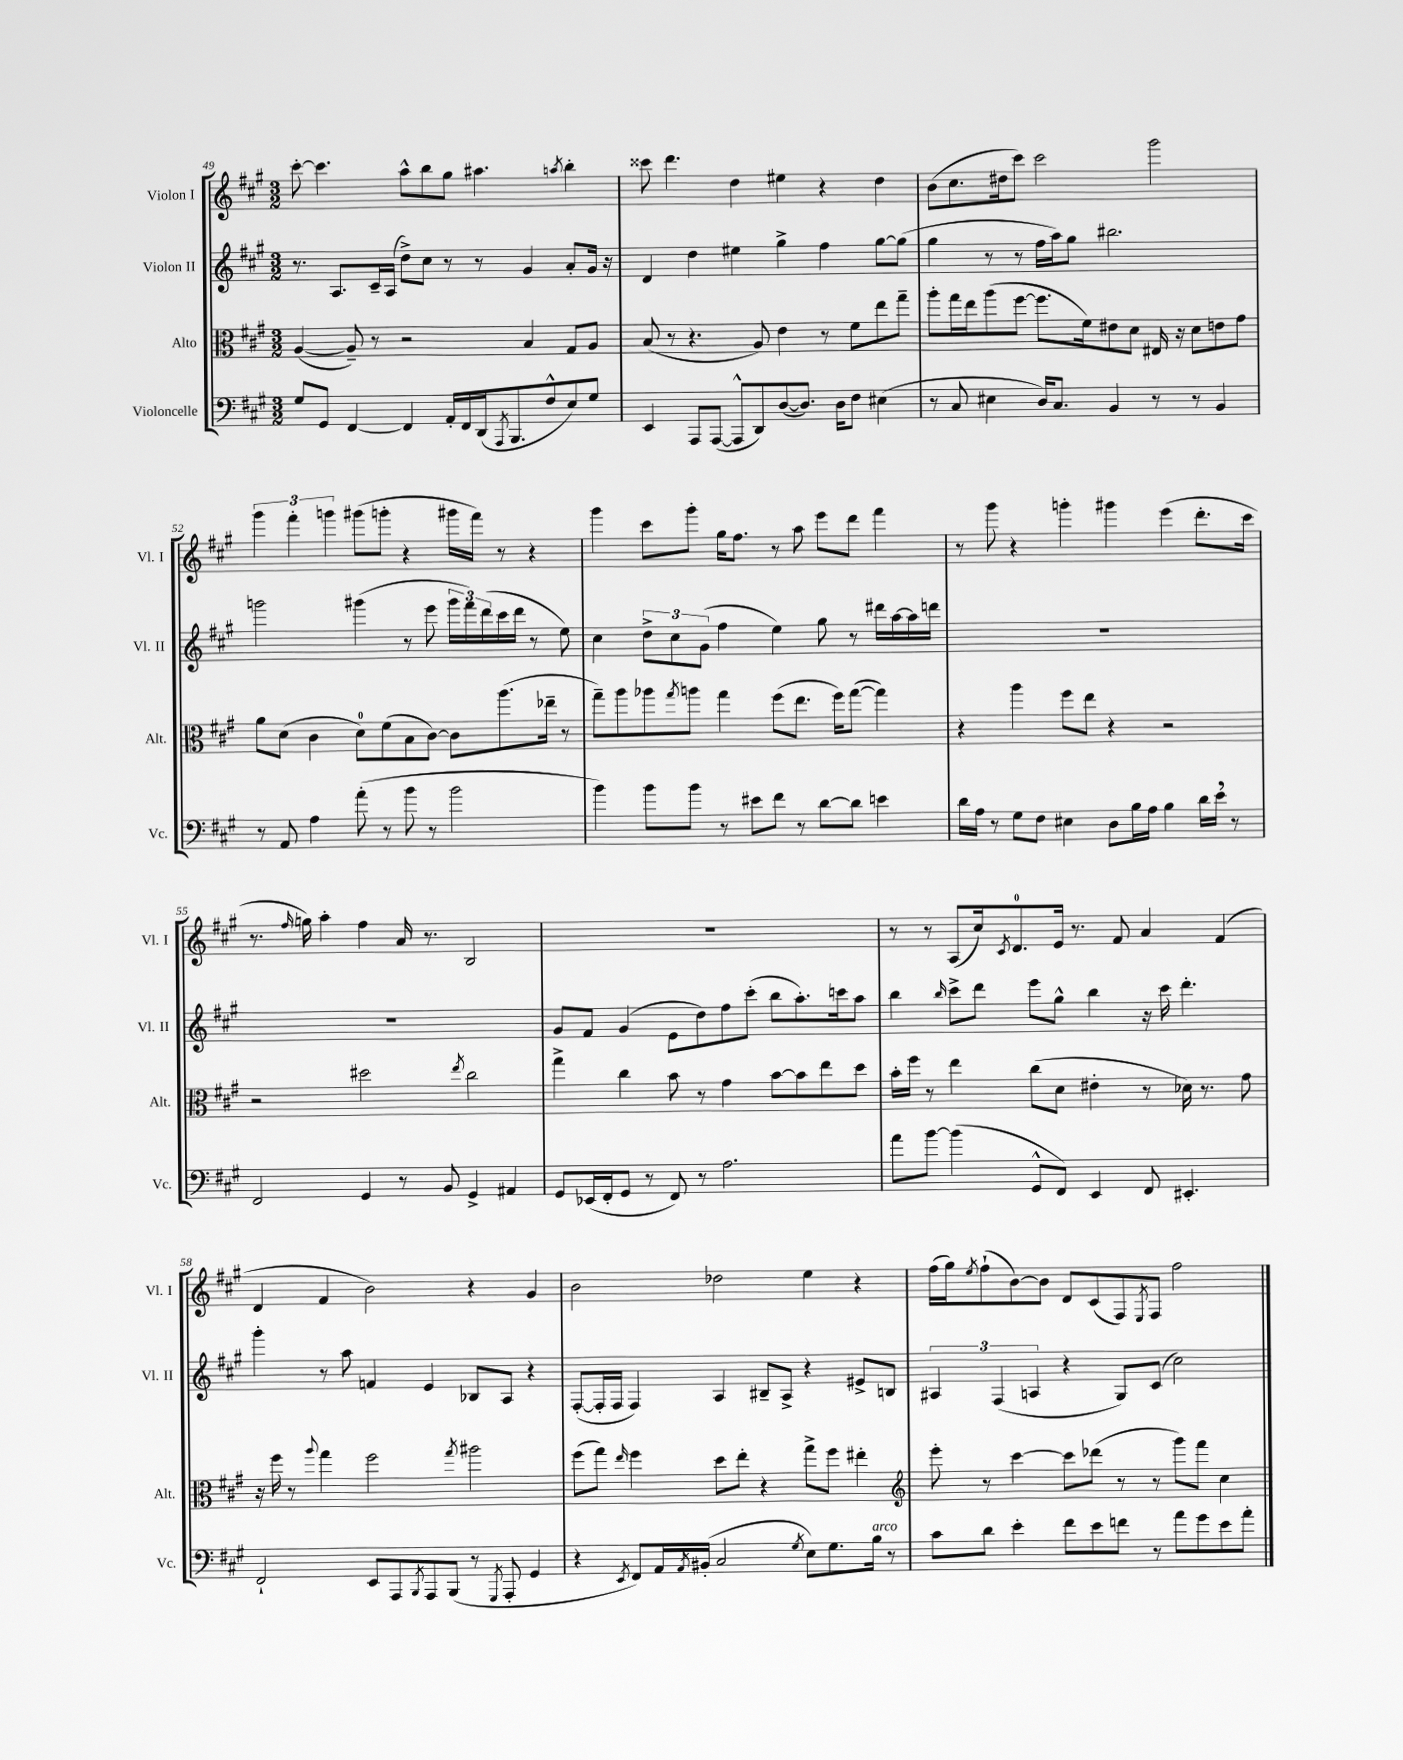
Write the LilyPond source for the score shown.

<<
\new StaffGroup <<
\new Staff = "s0" \with { instrumentName = "Violon I" shortInstrumentName = "Vl. I" } {
    \clef treble \key a \major \numericTimeSignature \time 3/2
    cis'''8~-. cis'''4. a''8-^ b''8 gis''8 ais''4. \acciaccatura { a''8 } b''4-. |
    cisis'''8 d'''4. d''4 eis''4 r4 d''4 |
    b'8( cis''8. dis''16 cis'''8) cis'''2 gis'''2 |
    \tuplet 3/2 { gis'''4 fis'''4-. g'''4 } gis'''8( g'''8-. r4 gis'''16 fis'''16) r8 r4 |
    gis'''4 cis'''8 gis'''8-. gis''16 fis''8. r8 a''8 e'''8 d'''8 fis'''4 |
    r8 gis'''8 r4 g'''4-. gis'''4 e'''4( d'''8.-. cis'''16 |
    r8. \grace { fis''16 } g''16) a''4-. fis''4 a'16 r8. b2 |
    R1. |
    r8 r8 a8( cis''16) \acciaccatura { cis'8 } d'8.-0 e'16 r8. fis'8 a'4 fis'4( |
    d'4 fis'4 b'2) r4 gis'4 |
    b'2 des''2 e''4 r4 |
    fis''16( gis''16) \acciaccatura { e''8 } fis''8-!( b'8~) b'8 d'8 cis'8( fis8) \acciaccatura { e8 } fis8 fis''2 \bar "|." |
}
\new Staff = "s1" \with { instrumentName = "Violon II" shortInstrumentName = "Vl. II" } {
    \clef treble \key a \major \numericTimeSignature \time 3/2
    r8. a8. cis'16-- a16( d''8->) cis''8 r8 r8 gis'4 a'8-. gis'16 r16 |
    d'4 d''4 eis''4 gis''4-> fis''4 gis''8~ gis''8( |
    gis''4 r8 r8 fis''16 a''16) gis''8 bis''2. |
    g'''2 gis'''4( r8 e'''8 \tuplet 3/2 { gis'''16 fis'''16) d'''16( } cis'''16 d'''16 r8 e''8) |
    cis''4 \tuplet 3/2 { d''8-> cis''8 gis'8( } fis''4 e''4) gis''8 r8 dis'''16 a''16~ a''16 d'''16 |
    R1. |
    R1. |
    gis'8 fis'8 gis'4( e'8 d''8) fis''8 cis'''8-.( b''8 a''8.-.) c'''16 a''8 |
    b''4 \grace { b''16 } cis'''8-> d'''8 e'''8 gis''8-^ b''4 r16 cis'''16 d'''4.-. |
    gis'''4-. r8 a''8 f'4 e'4 bes8 a8 r4 |
    fis8~-.( fis16-. fis16 fis4) a4 bis8-- a8-> r4 eis'8-> b8 |
    \tuplet 3/2 { ais4 fis4( a4 } r4 gis8) cis'8( cis''2) \bar "|." |
}
\new Staff = "s2" \with { instrumentName = "Alto" shortInstrumentName = "Alt." } {
    \clef alto \key a \major \numericTimeSignature \time 3/2
    a4~( a8--) r8 r2 b4 gis8 a8 |
    b8( r8 r4. a8) e'4 r8 fis'8 e''8 gis''8-- |
    a''8-. gis''16 e''16 a''8( fis''8~ fis''8. fis'16) eis'8 d'8 eis16 r16 d'8 e'8 gis'8 |
    a'8 d'8( cis'4 d'8-0) fis'8( b8 cis'8~) cis'8 a''8.( ees''16-- r8 |
    gis''8--) a''8 aes''8 \acciaccatura { gis''8 } a''8 gis''4 fis''8( e''8. fis''16) gis''8~( gis''4) |
    r4 a''4 fis''8 e''8 r4 r2 |
    r2 dis''2 \acciaccatura { e''8 } cis''2 |
    gis''4-> cis''4 b'8 r8 gis'4 b'8~ b'8 e''8 d''8 |
    b'16-. fis''16 r8 e''4 cis''8( d'8 eis'4-. r8 des'16) r8. gis'8 |
    r16 fis''16 r8 \appoggiatura { a''8 } gis''4 fis''2 \acciaccatura { gis''8 } ais''2 |
    fis''8( gis''8) \grace { e''16 } fis''4 d''8 e''8-. r4 gis''8-> fis''8 eis''4-. |
    \clef treble e'''8-. r8 cis'''4~ cis'''8 des'''8( r8 r8 gis'''8) fis'''8 cis''4 \bar "|." |
}
\new Staff = "s3" \with { instrumentName = "Violoncelle" shortInstrumentName = "Vc." } {
    \clef bass \key a \major \numericTimeSignature \time 3/2
    gis8 gis,8 fis,4~ fis,4 a,16-. fis,16 d,16( \acciaccatura { a,,8 } b,,8. fis8-^ e8) gis8 |
    e,4 a,,8 a,,8~( a,,8-^ d,8) d8~( d8.) d16 fis8 eis4( |
    r8 cis8 eis4 d16) cis8. b,4 r8 r8 b,4 |
    r8 a,8 a4 a'8-.( r8 b'8 r8 b'2 |
    b'4) b'8 b'8 r8 eis'8 fis'8 r8 d'8~ d'8 e'4 |
    d'16 a16 r8 gis8 fis8 eis4 d8 b16 a16 b4 d'16 e'16 \breathe r8 |
    fis,2 gis,4 r8 b,8 gis,4-> ais,4 |
    gis,8 ees,16( fis,16-. gis,8 r8 fis,8) r8 a2. |
    a'8 b'8~ b'4( gis,8-^ fis,8) e,4 fis,8 eis,4.-. |
    fis,2-! e,8 a,,8 \acciaccatura { b,,8 } a,,8 b,,8( r8 \acciaccatura { gis,,8 } a,,8-. gis,4 |
    r4 \acciaccatura { e,8 } fis,8) a,16 \acciaccatura { a,8 } bis,16-.( cis2 \acciaccatura { gis8 } e8) gis8. b16^\markup { \italic "arco" } r8 |
    cis'8 d'8 e'4-. fis'8 e'8 f'8 r8 a'8 gis'8 e'8 a'8-. \bar "|." |
}
>>
>>
\layout { \context { \Score currentBarNumber = #49 } }
